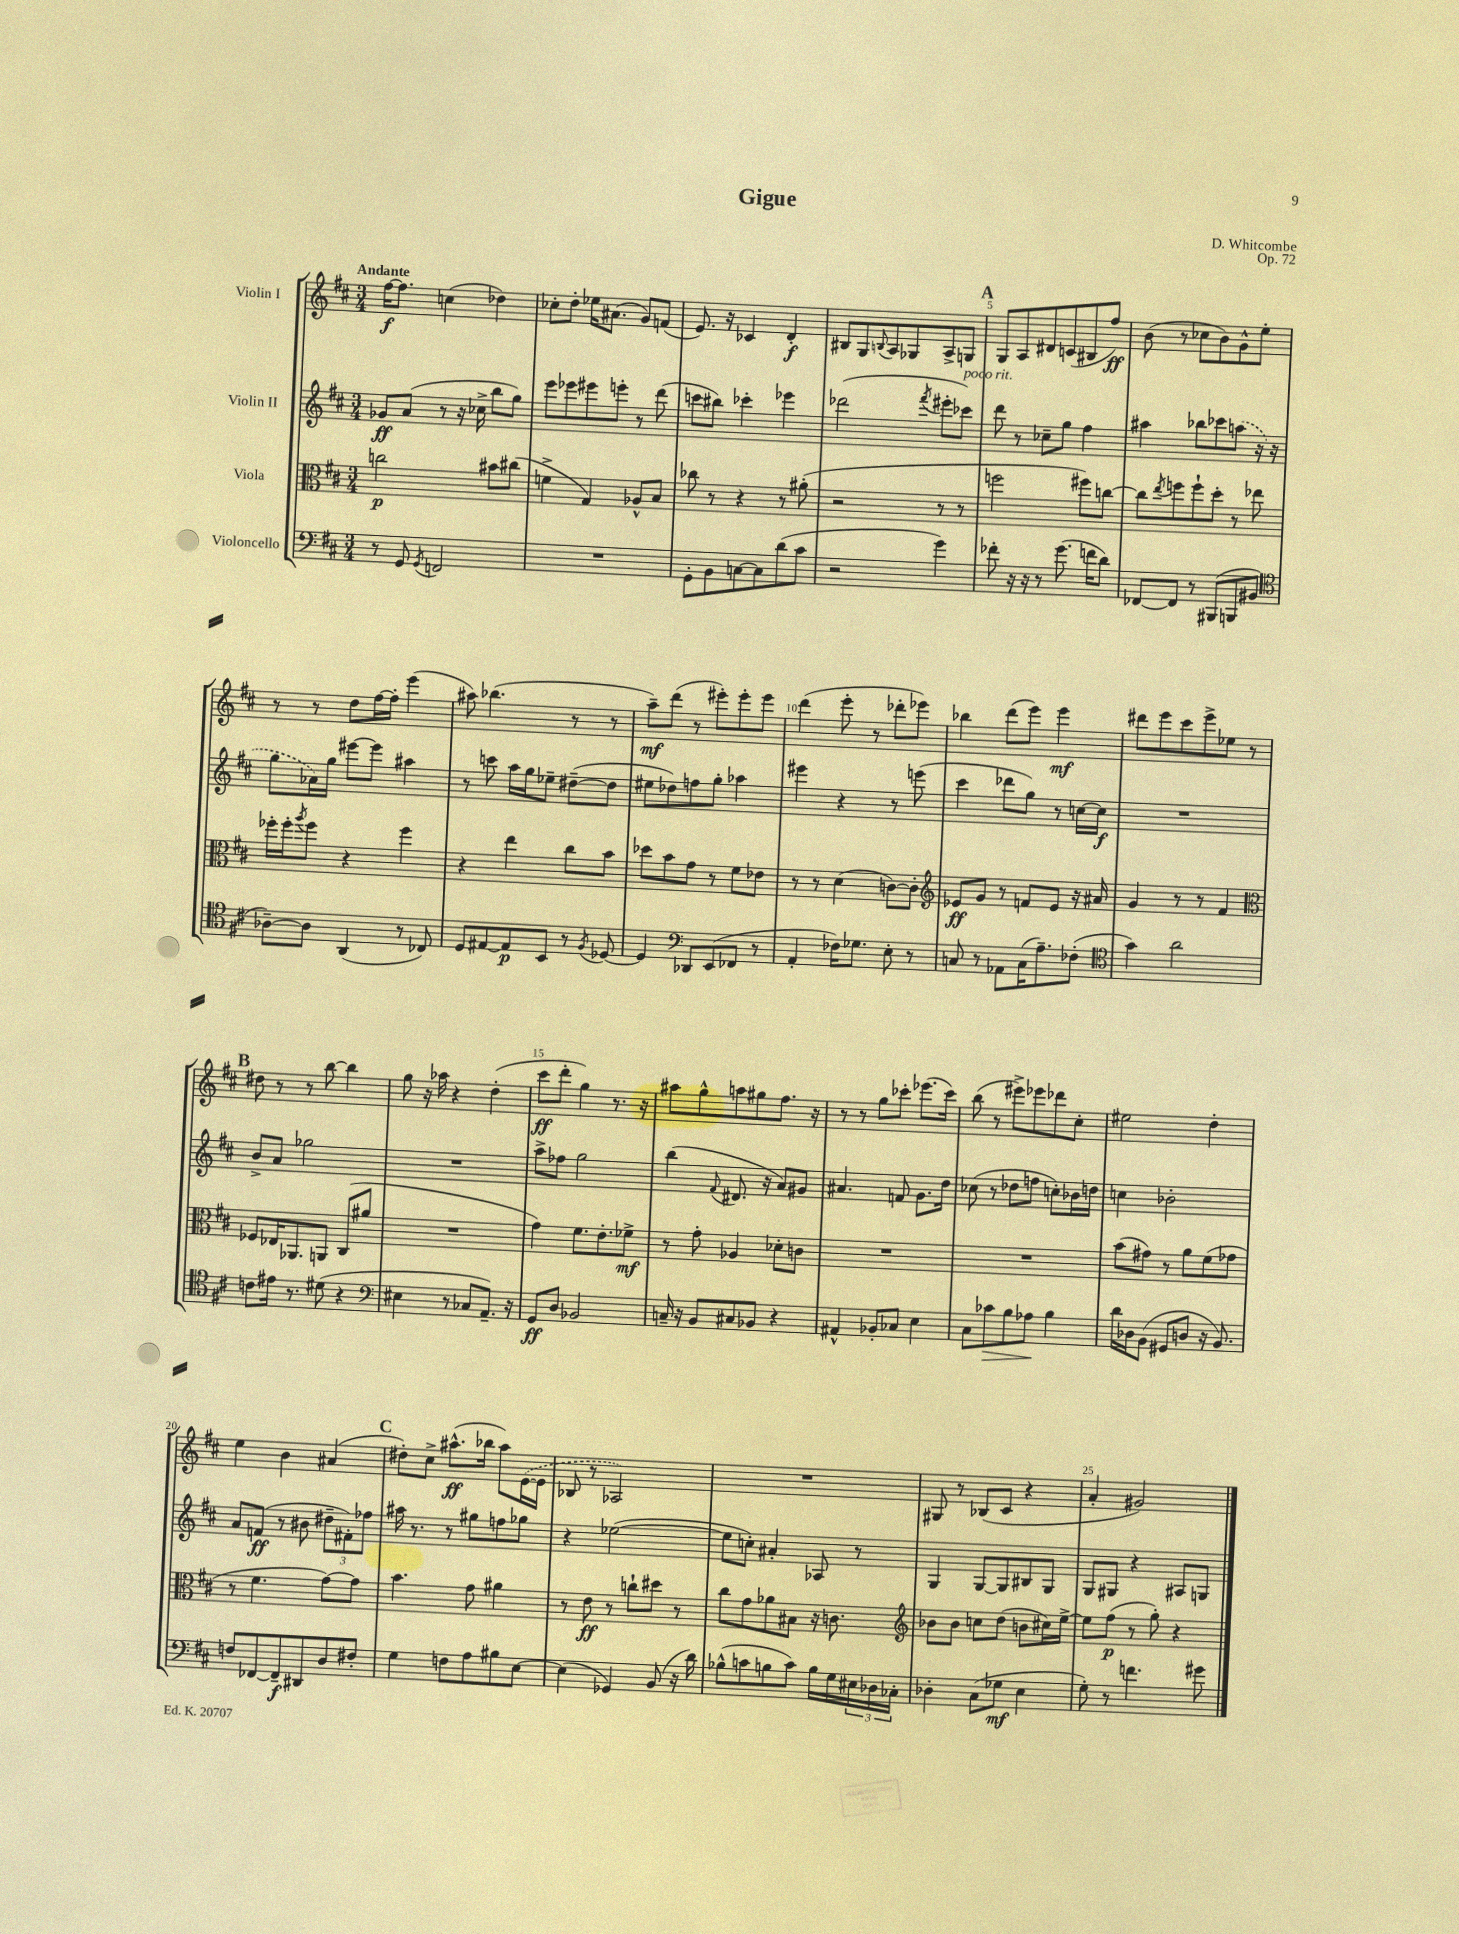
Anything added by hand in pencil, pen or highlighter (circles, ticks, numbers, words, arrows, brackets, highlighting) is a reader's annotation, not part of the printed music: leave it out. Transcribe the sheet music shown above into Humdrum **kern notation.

**kern	**kern	**kern	**kern
*staff4	*staff3	*staff2	*staff1
*clefF4	*clefC3	*clefG2	*clefG2
*k[f#c#]	*k[f#c#]	*k[f#c#]	*k[f#c#]
*M3/4	*M3/4	*M3/4	*M3/4
8r	2cc	8g-	[16ff#
.	.	.	8.ff#]
8GG	.	(8a	.
8qGG	.	.	.
2FF	.	8r	(4cc
.	.	16r	.
.	.	16cc-^	.
.	8b#	8bb	4dd-)
.	(8cc#	8gg)	.
=	=	=	=
2.r	4f^	8eee	8cc-'
.	.	8eee-	8dd'
.	4G)	8eee#	16ee-
.	.	.	(8.a#
.	.	8eee'	.
.	8A-^^	8r	8g)
.	8B	(8ddd	(8f
=	=	=	=
8GG'	8cc-	8ccc	8.e)
8BB	8r	8bb#)	.
.	.	.	16r
[8C	4r	4ccc-'	4c-
8C]	.	.	.
(8d	8r	4eee-	4d'
8c#	(8a#'	.	.
=	=	=	=
2r	2r	(2ddd-	8B#
.	.	.	8G
.	.	.	8qqB
.	.	.	8A
.	.	.	8G-
.	.	8qfff#	.
4g)	8r	8eee#'	8A^
.	8r	8ccc-)	8G
=	=	=	=
8f-'	2ff	8ddd	8G
16r	.	8r	8A
16r	.	.	.
8r	.	8cc-~	8d#
(8.g	.	8gg	(8c
.	8ff#)	4ff#	8B#
16f	.	.	.
8d)	[8cc	.	8ff#)
=	=	=	=
[8FF-	8cc]	4aa#	(8b
.	8qee	.	.
8FF-]	8ff	.	8r
8r	8ff`	8bb-	8cc-
(8BBB#	8dd'	8ccc-	8b)
8BBB	8r	(8aa	8g^^
8BB#	8ee-	16r	8ee'
.	.	16r	.
=	=	=	=
*clefC4	*	*	*
[8A-~)	16ff-'	8gg	8r
.	16ff-'	.	.
.	8qaa	.	.
8A-]	8ff-	16a-)	8r
.	.	16gg	.
(4AA	4r	[8eee#	8dd
.	.	8eee#]	[16ff#
.	.	.	16ff#']
8r	4ff-	4aa#	(4eee
8C-)	.	.	.
=	=	=	=
8D	4r	8r	8aa#)
[8E#	.	8ccc	(4.bb-
8E#]	4ee	16aa	.
.	.	16gg	.
8BB	.	8ee-~	.
8r	8cc#	([8dd#~	8r
8qF#	.	.	.
[8D-	8b	8dd#]	8r
=	=	=	=
4D-]	8dd-	8ee#	8aa~)
.	8b	8dd-)	(8ddd
*clefF4	*	*	*
8DD-	8g	8ff	8r
(8EE	8r	8gg'	8eee#')
8FF-	8f#	4aa-	8eee#'
8r	8e-	.	8eee#
=	=	=	=
4AA'	8r	4eee#	(4ddd
.	8r	.	.
16F-)	(4d	4r	8eee'
8.G-	.	.	.
.	.	.	8r
8E'	[8c)	8r	8ddd-'
8r	8c']	(8eee	8eee-)
=	=	=	=
*	*clefG2	*	*
8C	8e-	4ccc#	4bb-
8r	8g	.	.
8AA-	8r	8ddd-	(8ddd
(16C	8f	8gg)	8eee)
8.A~)	.	.	.
.	8e-	8r	4eee
(8F-'	16r	[16cc	.
.	16a#	16cc]	.
=	=	=	=
*clefC4	*	*	*
4g)	4g	2.r	8ddd#
.	.	.	8eee
2a	8r	.	8ccc#
.	8r	.	8eee^
.	4f#	.	8ee-
.	.	.	8r
=	=	=	=
*	*clefC3	*	*
8c	8F-	8b^	8dd#
16e#	16E-	8a	8r
8.r	8.AA-	.	.
.	.	2gg-	8r
(8d#	8AA	.	[8bb
4r	(8C#	.	4bb]
.	8a#	.	.
=	=	=	=
*clefF4	*	*	*
4E#	2.r	2.r	8gg
.	.	.	16r
.	.	.	16aa-
8r	.	.	4r
8C-	.	.	.
8.AA~)	.	.	(4dd'
16r	.	.	.
=	=	=	=
8GG	4g)	8aa^	8ccc#
8D	.	8ff-	8ddd'
2BB-	8.f#	2gg	4gg)
.	8.e'	.	.
.	.	.	8.r
.	8f-^	.	.
.	.	.	16r
=	=	=	=
16C~	8r	(4bb	8aa#
16r	.	.	.
8BB	8g'	.	8gg^^
.	.	8qqf#	.
8C#	4A-	8.d#	8aa
8BB-	.	.	8gg#
.	.	16r	.
4r	8d-'	8a)	8.ff#
.	8c	8g#	.
.	.	.	16r
=	=	=	=
4AA#^^	2.r	4.a#	8r
.	.	.	8r
8BB-'	.	.	8gg
8C-	.	8f	8ccc-'
4E	.	8.g	(8.eee-
.	.	16dd	16ccc-)
=	=	=	=
8C#	2.r	(8cc-	(8bb
8c-	.	8r	8r
8B	.	8dd-	8eee#^)
8A-	.	8ff	8eee-
4B	.	8cc')	8ddd-
.	.	16b-	8cc#'
.	.	16dd	.
=	=	=	=
16d	(8b	4cc	2ee#
16D-	.	.	.
(8BB	8g#)	.	.
8GG#	8r	2b-'	.
8D	8a	.	.
16r	(8f#	.	4dd'
8.BB)	.	.	.
.	8g-	.	.
=	=	=	=
8F	8r	8a	4ee
[8FF-	4.f#	(8f	.
8FF-~]	.	8r	4b
8DD#	.	8b#	.
8D	[8g)	12dd#~	(4a#
.	.	12f#')	.
8F#'	8g]	.	.
.	.	12ff-	.
=	=	=	=
4G	4.b	16aa#	8dd#')
.	.	8.r	.
.	.	.	8cc#^
8F	.	8r	(8.aa#^^
8A	8g	8gg#	.
.	.	.	16bb-
8B#	4a#	8ff	8aa#)
[8E	.	8gg-	([16e
.	.	.	16e]
=	=	=	=
(4E]	8r	4r	8B-
.	8e	.	8r
4GG-)	8r	([2ee-	2A-)
.	8cc`	.	.
(8BB	8dd#	.	.
16r	8r	.	.
16d)	.	.	.
=	=	=	=
(8B-^^	8cc#	8ee-]	2.r
8c	8g	8cc')	.
8B	8a-	4a#'	.
8c)	8B#	.	.
16B	16r	8A-	.
16G	8.c	.	.
24E#	.	8r	.
24D-	.	.	.
24C-'	.	.	.
=	=	=	=
*	*clefG2	*	*
4D-'	8b-	4G	8G#
.	8b-	.	8r
(8C#	8cc	[8G	(8B-
8G-	(8dd	8G]	8c#
4E	8b	8B#	4r
.	16cc#)	8G	.
.	[16ee^	.	.
=	=	=	=
8G')	8ee]	8G	4a'
8r	(8ff#	8G#	.
4.f	8r	4r	2g#)
.	8gg')	.	.
.	4r	8A#	.
8g#	.	8G	.
==	==	==	==
*-	*-	*-	*-
